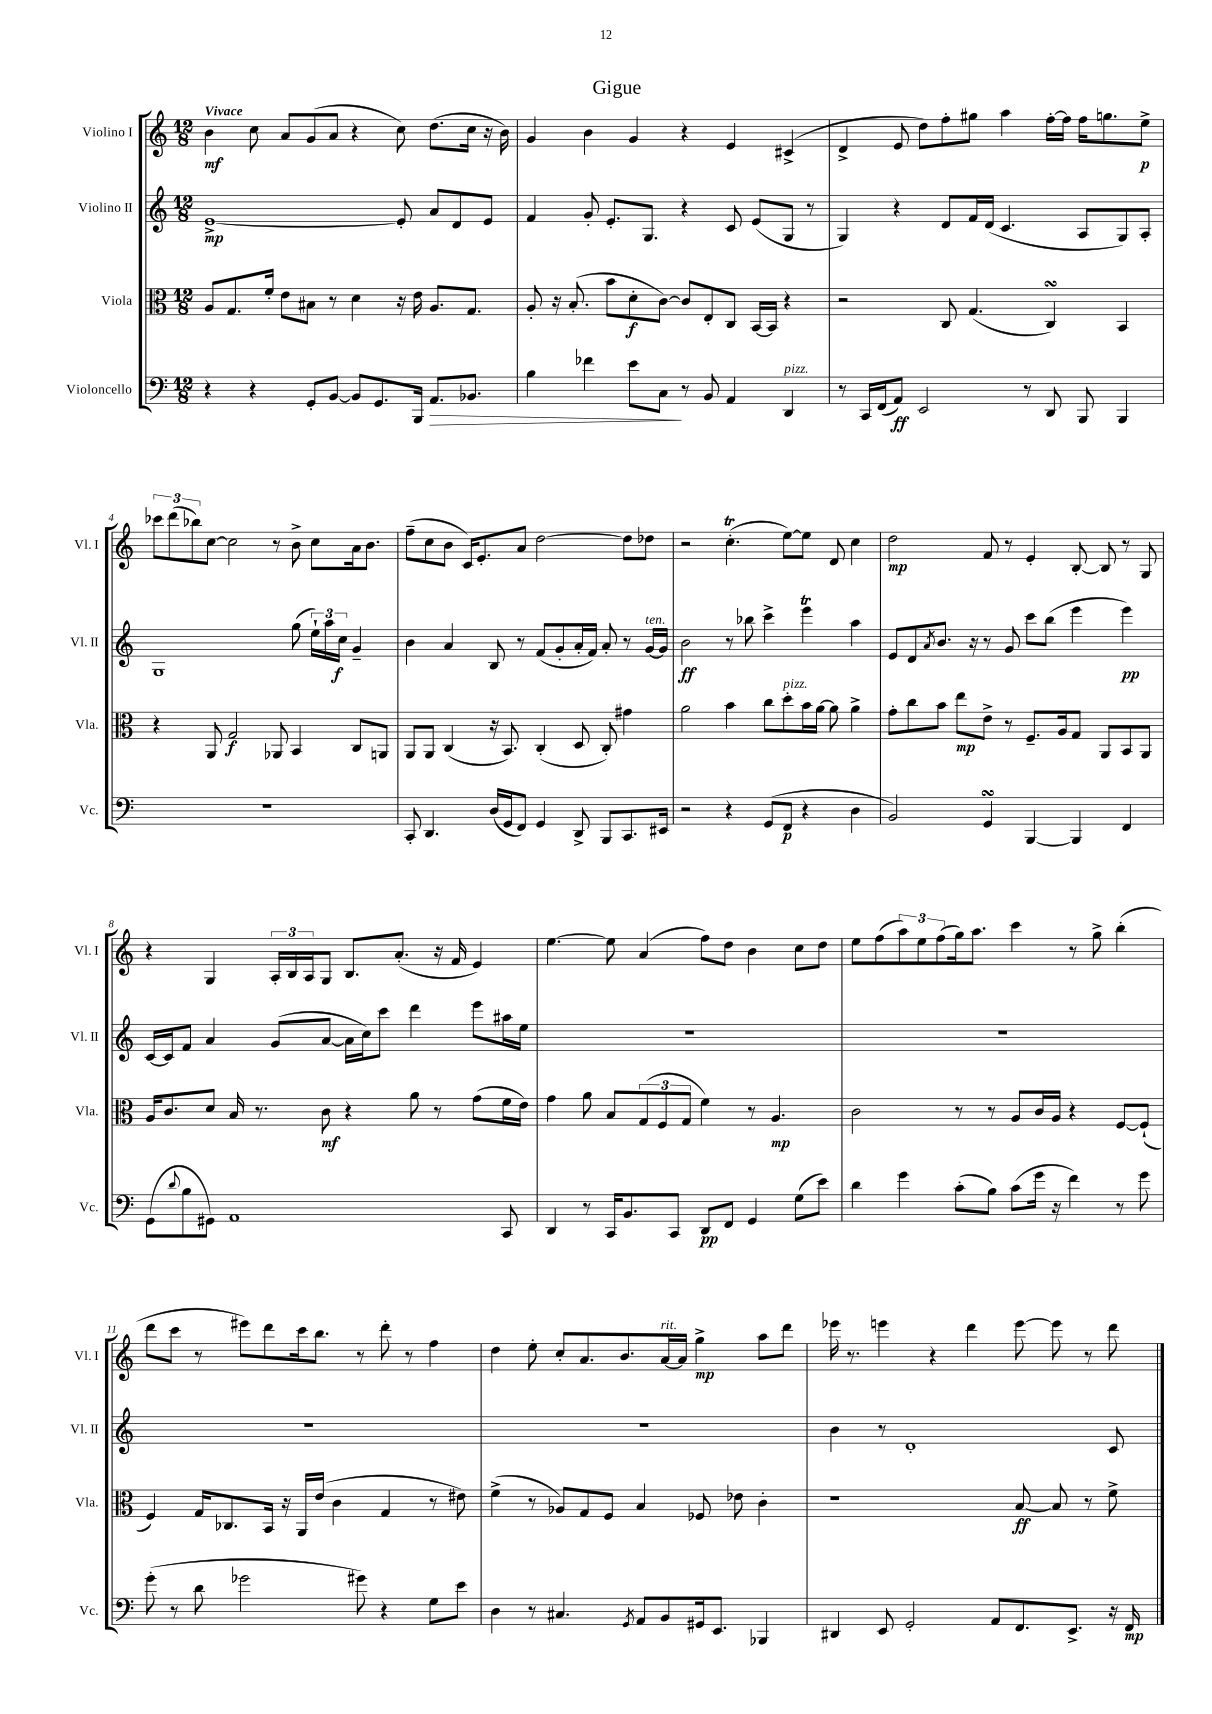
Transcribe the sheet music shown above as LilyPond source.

\header { title = "Gigue" }
<<
\new StaffGroup <<
\new Staff = "s0" \with { instrumentName = "Violino I" shortInstrumentName = "Vl. I" } {
    \clef treble \key c \major \numericTimeSignature \time 12/8 \tempo "Vivace"
    b'4\mf c''8 a'8 g'8( a'8 r4 c''8) d''8.( c''16 r16 b'16) |
    g'4 b'4 g'4 r4 e'4 cis'4->( |
    d'4-> e'8 d''8) f''8-. gis''8 a''4 f''16~-. f''16 f''16 g''8. e''8->\p |
    \tuplet 3/2 { ces'''8 d'''8( bes''8) } c''8~ c''2 r8 b'8-> c''8 a'16 b'8. |
    f''8--( c''8 b'8 c'16) e'8.-. a'8 d''2~ d''8 des''8 |
    r2 c''4.-.\trill( e''8~) e''8 d'8 c''4 |
    d''2\mp f'8 r8 e'4-. b8~-. b8 r8 g8 |
    r4 g4 \tuplet 3/2 { a16-. b16 a16 } g8 b8. a'8.-.( r16 f'16 e'4) |
    e''4.~ e''8 a'4( f''8) d''8 b'4 c''8 d''8 |
    e''8 f''8( \tuplet 3/2 { a''8) e''8 f''8( } g''16) a''8. c'''4 r8 g''8-> b''4-.( |
    d'''8 c'''8 r8 eis'''8) d'''8 c'''16 b''8. r8 d'''8-. r8 f''4 |
    d''4 e''8-. c''8-. a'8. b'8. a'16~^\markup { \italic "rit." } a'16 g''4->\mp a''8 d'''8 |
    ees'''16 r8. e'''4 r4 d'''4 e'''8~ e'''8 r8 d'''8 \bar "|." |
}
\new Staff = "s1" \with { instrumentName = "Violino II" shortInstrumentName = "Vl. II" } {
    \clef treble \key c \major \numericTimeSignature \time 12/8
    e'1~->\mp e'8-. a'8 d'8 e'8 |
    f'4 g'8-. e'8.-. g8. r4 c'8 e'8( g8 r8 |
    g4) r4 d'8 f'16 d'16( c'4. a8 g8) a8-. |
    g1 g''8( \tuplet 3/2 { e''16-!) a''16 c''16\f } g'4-- |
    b'4 a'4 b8 r8 f'8( g'8-. a'16-. f'16) a'8-. r8 g'16~^\markup { \italic "ten." } g'16 |
    b'2\ff r8 bes''8 c'''4-> e'''4\trill a''4 |
    e'8 d'8 \acciaccatura { a'8 } b'8. r16 r8 g'8 c'''8 b''8( e'''4 e'''4\pp) |
    c'16~ c'16 f'8 a'4 g'8( a'8~ a'16 c''16) c'''8 d'''4 e'''8 ais''16 e''16 |
    R1. |
    R1. |
    R1. |
    R1. |
    b'4 r8 d'1-. c'8 \bar "|." |
}
\new Staff = "s2" \with { instrumentName = "Viola" shortInstrumentName = "Vla." } {
    \clef alto \key c \major \numericTimeSignature \time 12/8
    a8 g8. f'16-. e'8 bis8 r8 d'4 r16 e'16 a8. g8. |
    a8-. r16 b8.-.( b'8 d'8-.\f c'8~) c'8 e8-. c8 b,16~ b,16 r4 |
    r2 c8 g4.( c4\turn) b,4 |
    r4 a,8 g2\f aes,8 b,4 c8 a,8 |
    a,8 a,8 c4( r16 b,8.) c4-.( d8 c8-.) gis'4 |
    a'2 b'4 c''8 d''8-.^\markup { \italic "pizz." } b'16 a'16~ a'8 a'4-> |
    g'8-. c''8 b'8 e''8\mp e'8-> r8 f8.-- a16 g8 a,8 b,8 a,8 |
    a16 c'8. d'8 b16 r8. c'8\mf r4 a'8 r8 g'8( f'16 e'16) |
    g'4 a'8 b8 \tuplet 3/2 { g8( f8 g8 } f'4) r8 a4.\mp |
    c'2 r8 r8 a8 c'16 a16 r4 f8~ f8-!( |
    f4) g16 ces8. b,16 r16 a,16 e'16( c'4 g4 r8 eis'8) |
    f'4->( r8 aes8) g8 f8 b4 fes8 ees'8 c'4-. |
    r1 b8~\ff b8 r8 f'8-> \bar "|." |
}
\new Staff = "s3" \with { instrumentName = "Violoncello" shortInstrumentName = "Vc." } {
    \clef bass \key c \major \numericTimeSignature \time 12/8
    r4 r4 g,8-. b,8~ b,8 g,8. b,,16 a,8.\> bes,8. |
    b4 fes'4 e'8 c8\! r8 b,8 a,4 d,4^\markup { \italic "pizz." } |
    r8 c,16 f,16( a,8\ff) e,2 r8 d,8 b,,8 b,,4 |
    R1. |
    c,8-. d,4. d16( g,16 f,8) g,4 d,8-> b,,8 c,8. eis,16 |
    r2 r4 g,8( f,8\p r4 d4 |
    b,2) g,4\turn b,,4~ b,,4 f,4 |
    g,8( \appoggiatura { d'8 } b8 gis,8) a,1 c,8 |
    d,4 r8 c,16 b,8. c,8 d,8\pp f,8 g,4 g8( e'8) |
    d'4 g'4 c'8-.( b8) c'8( g'16 r16 f'4) r8 g'8 |
    g'8-.( r8 d'8 ges'2 gis'8) r4 g8 e'8 |
    d4 r8 cis4. \acciaccatura { g,8 } a,8 b,8 gis,16 e,8. bes,,4 |
    dis,4 e,8 g,2-. a,8 f,8. e,8.-> r16 f,16\mp \bar "|." |
}
>>
>>
